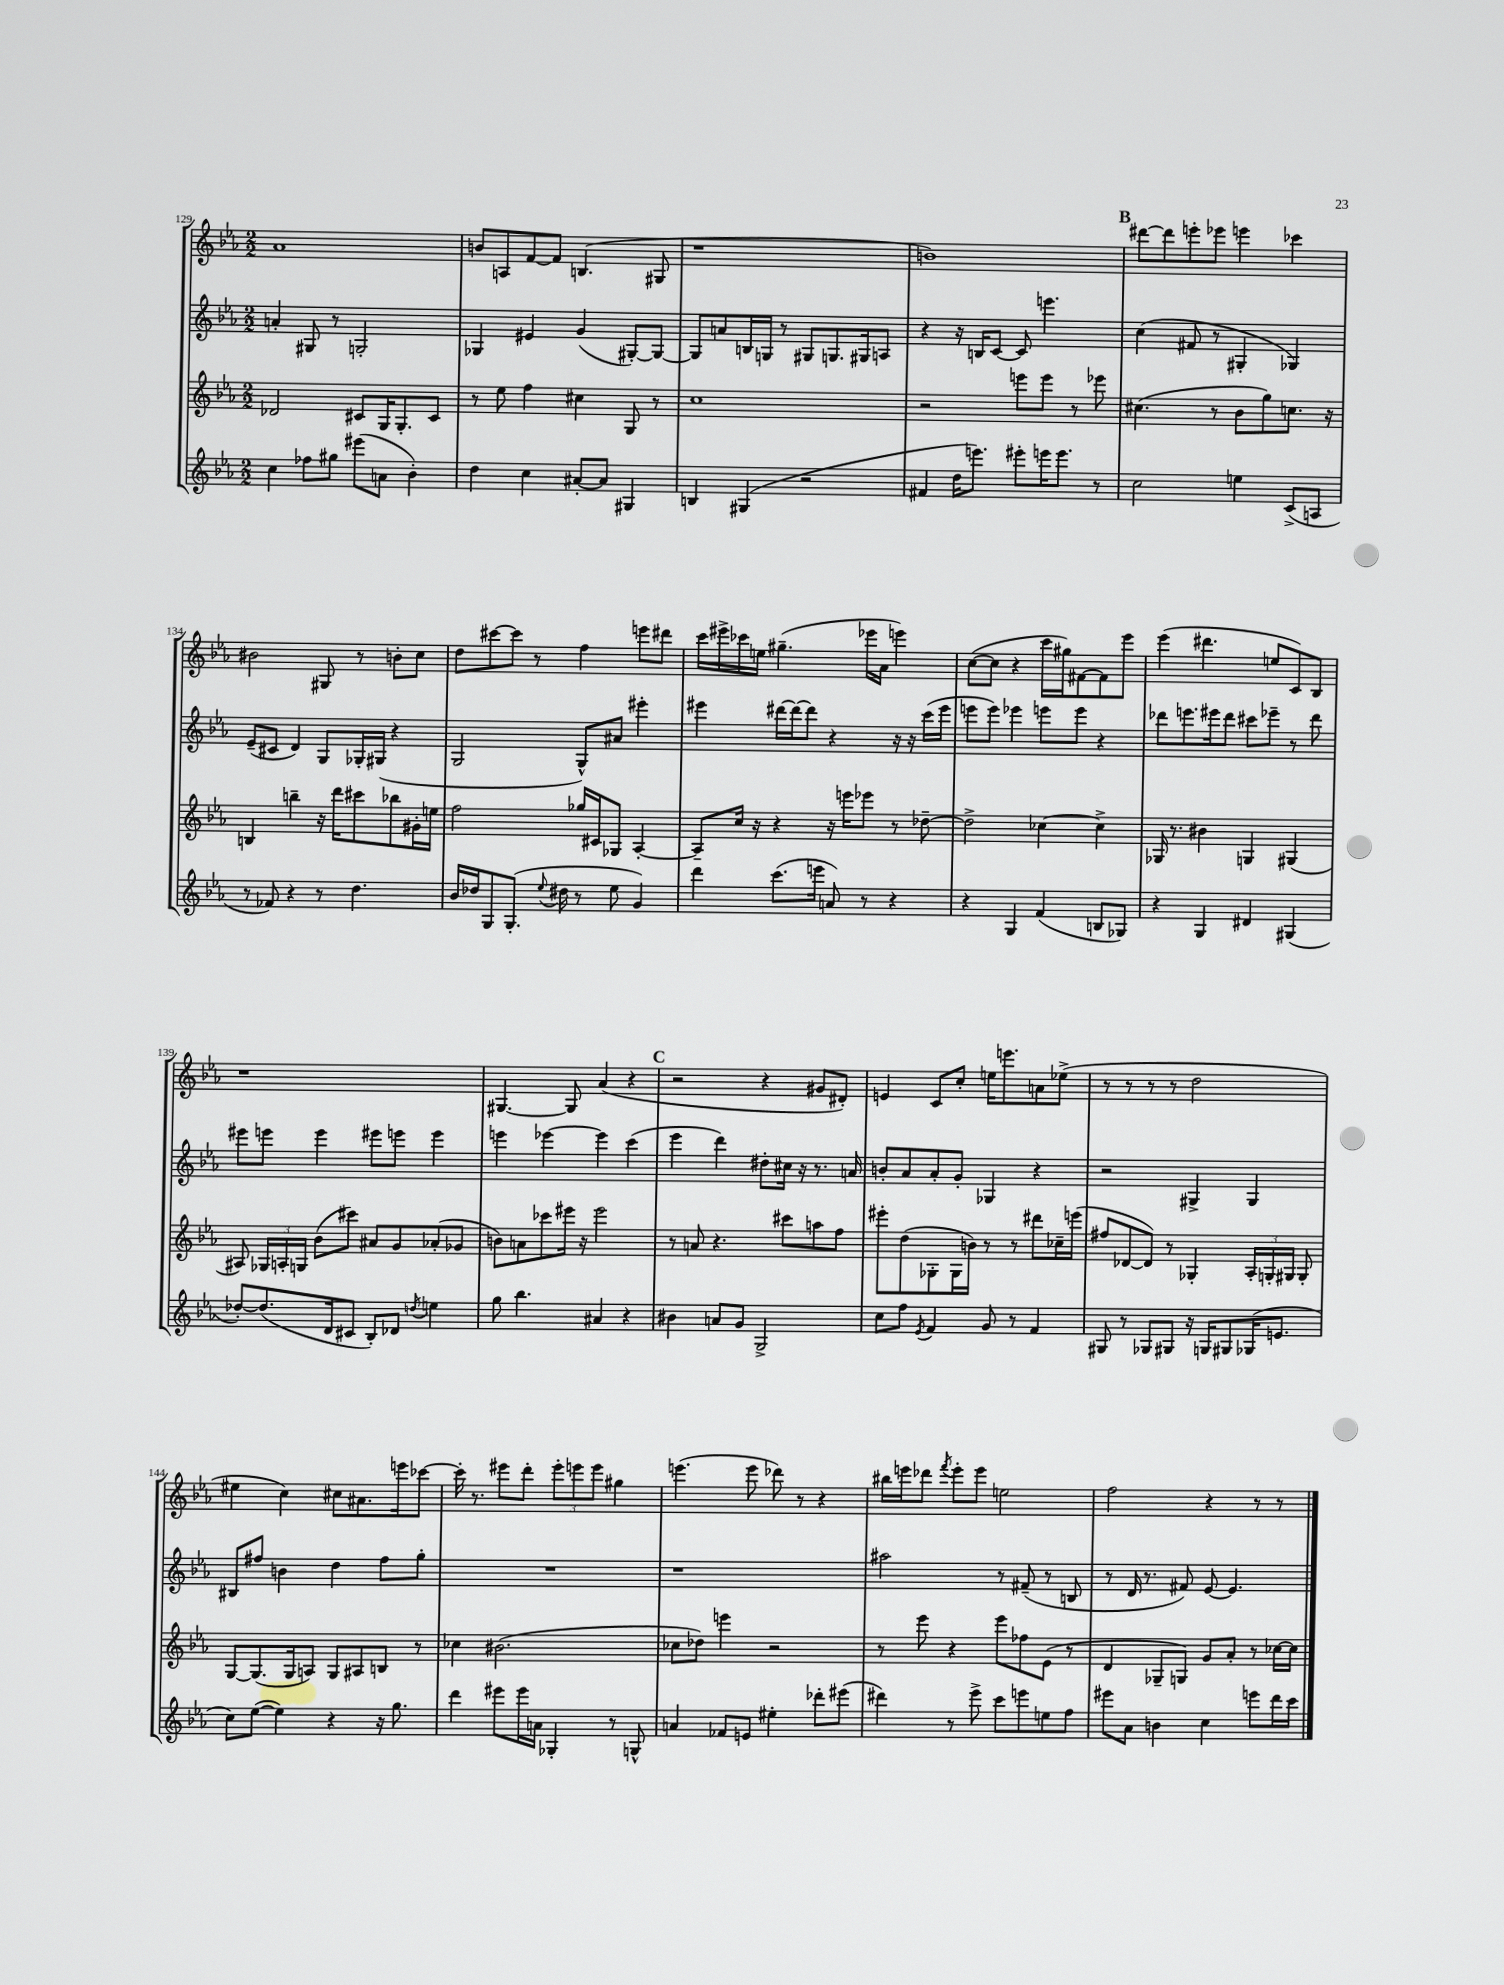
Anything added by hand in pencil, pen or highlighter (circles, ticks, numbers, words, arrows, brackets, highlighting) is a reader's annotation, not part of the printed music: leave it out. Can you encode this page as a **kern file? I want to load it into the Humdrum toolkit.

**kern	**kern	**kern	**kern
*staff4	*staff3	*staff2	*staff1
*clefG2	*clefG2	*clefG2	*clefG2
*k[b-e-a-]	*k[b-e-a-]	*k[b-e-a-]	*k[b-e-a-]
*M2/2	*M2/2	*M2/2	*M2/2
4cc	2d-	4a'	1a-
8ff-	.	8G#	.
8gg#	.	8r	.
(8eee#	8c#	2G'	.
8a	16G	.	.
.	8.G'	.	.
4b-')	.	.	.
.	8c#	.	.
=	=	=	=
4dd	8r	4G-	8b
.	8ee-	.	8A
4cc	4ff	4e#	[8f
.	.	.	8f]
[8a#'	4cc#	(4g	(4.B
8a#]	.	.	.
4G#	8G	[8G#')	.
.	8r	8G#_	8G#
=	=	=	=
4B	1cc	8G#]	1r
.	.	8a	.
(4G#	.	16B	.
.	.	16G	.
.	.	8r	.
2r	.	8G#	.
.	.	8.G	.
.	.	16G#	.
.	.	8A	.
=	=	=	=
4f#	2r	4r	1b)
16dd	.	16r	.
8.eee)	.	16B	.
.	.	[8c	.
8eee#'	8eee	8c]	.
16eee	8eee	4.eee	.
8.eee	.	.	.
.	8r	.	.
8r	8eee-	.	.
=	=	=	=
2cc	(4.cc#	(4cc	[8ddd#
.	.	.	8ddd#]
.	.	8f#	8eee'
.	8r	8r	8eee-
4ee	8b-	4G#'	4eee
.	8gg)	.	.
(8c^	8.cc	4G-)	4ccc-
8A	.	.	.
.	16r	.	.
=	=	=	=
8r	4B	(8e-~	2b#
8f-)	.	8c#	.
4r	4bb~	4d)	.
8r	16r	8G	8G#
.	16ddd	.	.
4.dd	8ccc#	16G-'	8r
.	.	(16G#	.
.	8bb-	4r	8b'
.	16g#'	.	8cc
.	16ee	.	.
=	=	=	=
16b-	2ff	2G	8dd
16dd-	.	.	.
8G	.	.	[8ccc#
(8.G'	.	.	8ccc#]
.	.	.	8r
8qqee-	.	.	.
16dd#	.	.	.
8r	16gg-	8G^^)	4ff
.	16c#	.	.
8ee-	8G-	8a#	.
4g)	[4A-'	4eee#'	8eee
.	.	.	8ddd#
=	=	=	=
4ddd	8A-~]	4eee#	16ccc
.	.	.	16eee#^
.	16cc	.	16ccc-
.	16r	.	16ee
(8.ccc	4r	[16ddd#	(4.gg#~
.	.	16ddd#_	.
.	.	8ddd#]	.
16eee	.	.	.
8a)	16r	4r	.
.	16eee	.	.
8r	8eee-	.	16eee-
.	.	.	16a-
4r	8r	16r	4eee)
.	.	16r	.
.	[8dd-~	(16ccc	.
.	.	16eee#	.
=	=	=	=
4r	2dd-^]	8eee	([8cc
.	.	8eee)	8cc]
4G	.	4eee-	4r
(4f	[4cc-	8eee	16ccc
.	.	.	16gg#)
.	.	8eee	[8f#
8B	4cc-^]	4r	8f#]
8G-)	.	.	8eee-
=	=	=	=
4r	16G-	8ddd-	(4eee-
.	8.r	.	.
.	.	8.eee	.
4G	4b#	.	4.ddd#
.	.	16eee#	.
.	.	8ddd-	.
4d#	4G	8ccc#	.
.	.	8eee-~	8ee
(4G#	(4G#	8r	8c)
.	.	8ddd-	8B-
=	=	=	=
[8dd-')	8A#)	8eee#	1r
(8.dd-]	24G-	8eee	.
.	24A'	.	.
.	24G	.	.
.	(8b-	4eee	.
16d	.	.	.
8c#	8ccc#)	.	.
8B-')	8a#	8eee#	.
8d-	8g	8eee	.
8qdd	.	.	.
4ee	(8a-'	4eee	.
.	8g-	.	.
=	=	=	=
8gg	8b)	4eee	[4.G#
4.bb-	8a	.	.
.	8ccc-	[4eee-	.
.	16eee#	.	8G#]
.	16r	.	.
4a#	2eee#	4eee-]	(4a-
4r	.	(4ccc	4r
=	=	=	=
4b#	8r	4eee-	2r
.	8a	.	.
8a	4.r	4ddd)	.
8g	.	.	.
2G^	.	8dd#'	4r
.	8ccc#	16cc#	.
.	.	16r	.
.	8aa	8.r	8g#
.	8ff	.	8d#')
.	.	16a	.
=	=	=	=
8cc	8eee#'	8b'	4e
8ff	(8dd	8a-	.
8qe-	.	.	.
4f	8G-'	8a-'	8c
.	16G-	8g'	8cc'
.	16b)	.	.
8g	8r	4G-	16ee
.	.	.	8.eee
8r	8r	.	.
4f	8ddd#	4r	8a
.	16cc-~	.	(8ee-^
.	(16eee	.	.
=	=	=	=
8G#	8ff#	2r	8r
8r	[8d-	.	8r
8G-	8d-])	.	8r
8G#	8r	.	8r
16r	4G-'	4G#^	2dd
16G	.	.	.
8G#	.	.	.
(16G-	24A-'	4G#	.
.	24G'	.	.
8.e	.	.	.
.	24G#	.	.
.	8G#'	.	.
=	=	=	=
8cc)	[8G	8B#	4ee#
([8ee-	(8.G]	8ff#	.
4ee-])	.	4b	4cc)
.	16G	.	.
.	8A)	.	.
4r	8G	4dd	8cc#
.	8A#	.	8.a#
16r	8B	8ff#	.
8.gg	.	.	16eee
.	8r	8gg'	[8ccc-
=	=	=	=
4ddd	4cc-	1r	16ccc-']
.	.	.	8.r
8eee#	(2.b#	.	8eee#
16eee#	.	.	8ddd'
16a	.	.	.
4G-'	.	.	12eee#'
.	.	.	12eee
.	.	.	12eee
8r	.	.	4gg#
8G^^	.	.	.
=	=	=	=
4a	8cc-	1r	(4.eee
.	8dd-)	.	.
8f-	4eee	.	.
8e	.	.	8eee
4ee#'	2r	.	8ddd-)
.	.	.	8r
8ddd-'	.	.	4r
(8eee#	.	.	.
=	=	=	=
4ddd#)	8r	2aa#	16bb#
.	.	.	16eee
.	8eee-	.	8ddd-
.	.	.	8qfff
8r	4r	.	8eee'
8eee-^	.	.	8eee
8ccc	8eee-	8r	2ee
8eee	8ff-	(8f#~	.
8ee	(8e-	8r	.
8ff	8r	8B	.
=	=	=	=
8eee#	4d	8r	2ff
8a-	.	16d	.
.	.	8.r	.
4b	8G-~	.	.
.	8G)	8f#)	.
4cc	8g	[8e-	4r
.	8a-'	4.e-]	.
8eee	8r	.	8r
16ddd	[16cc-	.	8r
16ccc	16cc-]	.	.
==	==	==	==
*-	*-	*-	*-
